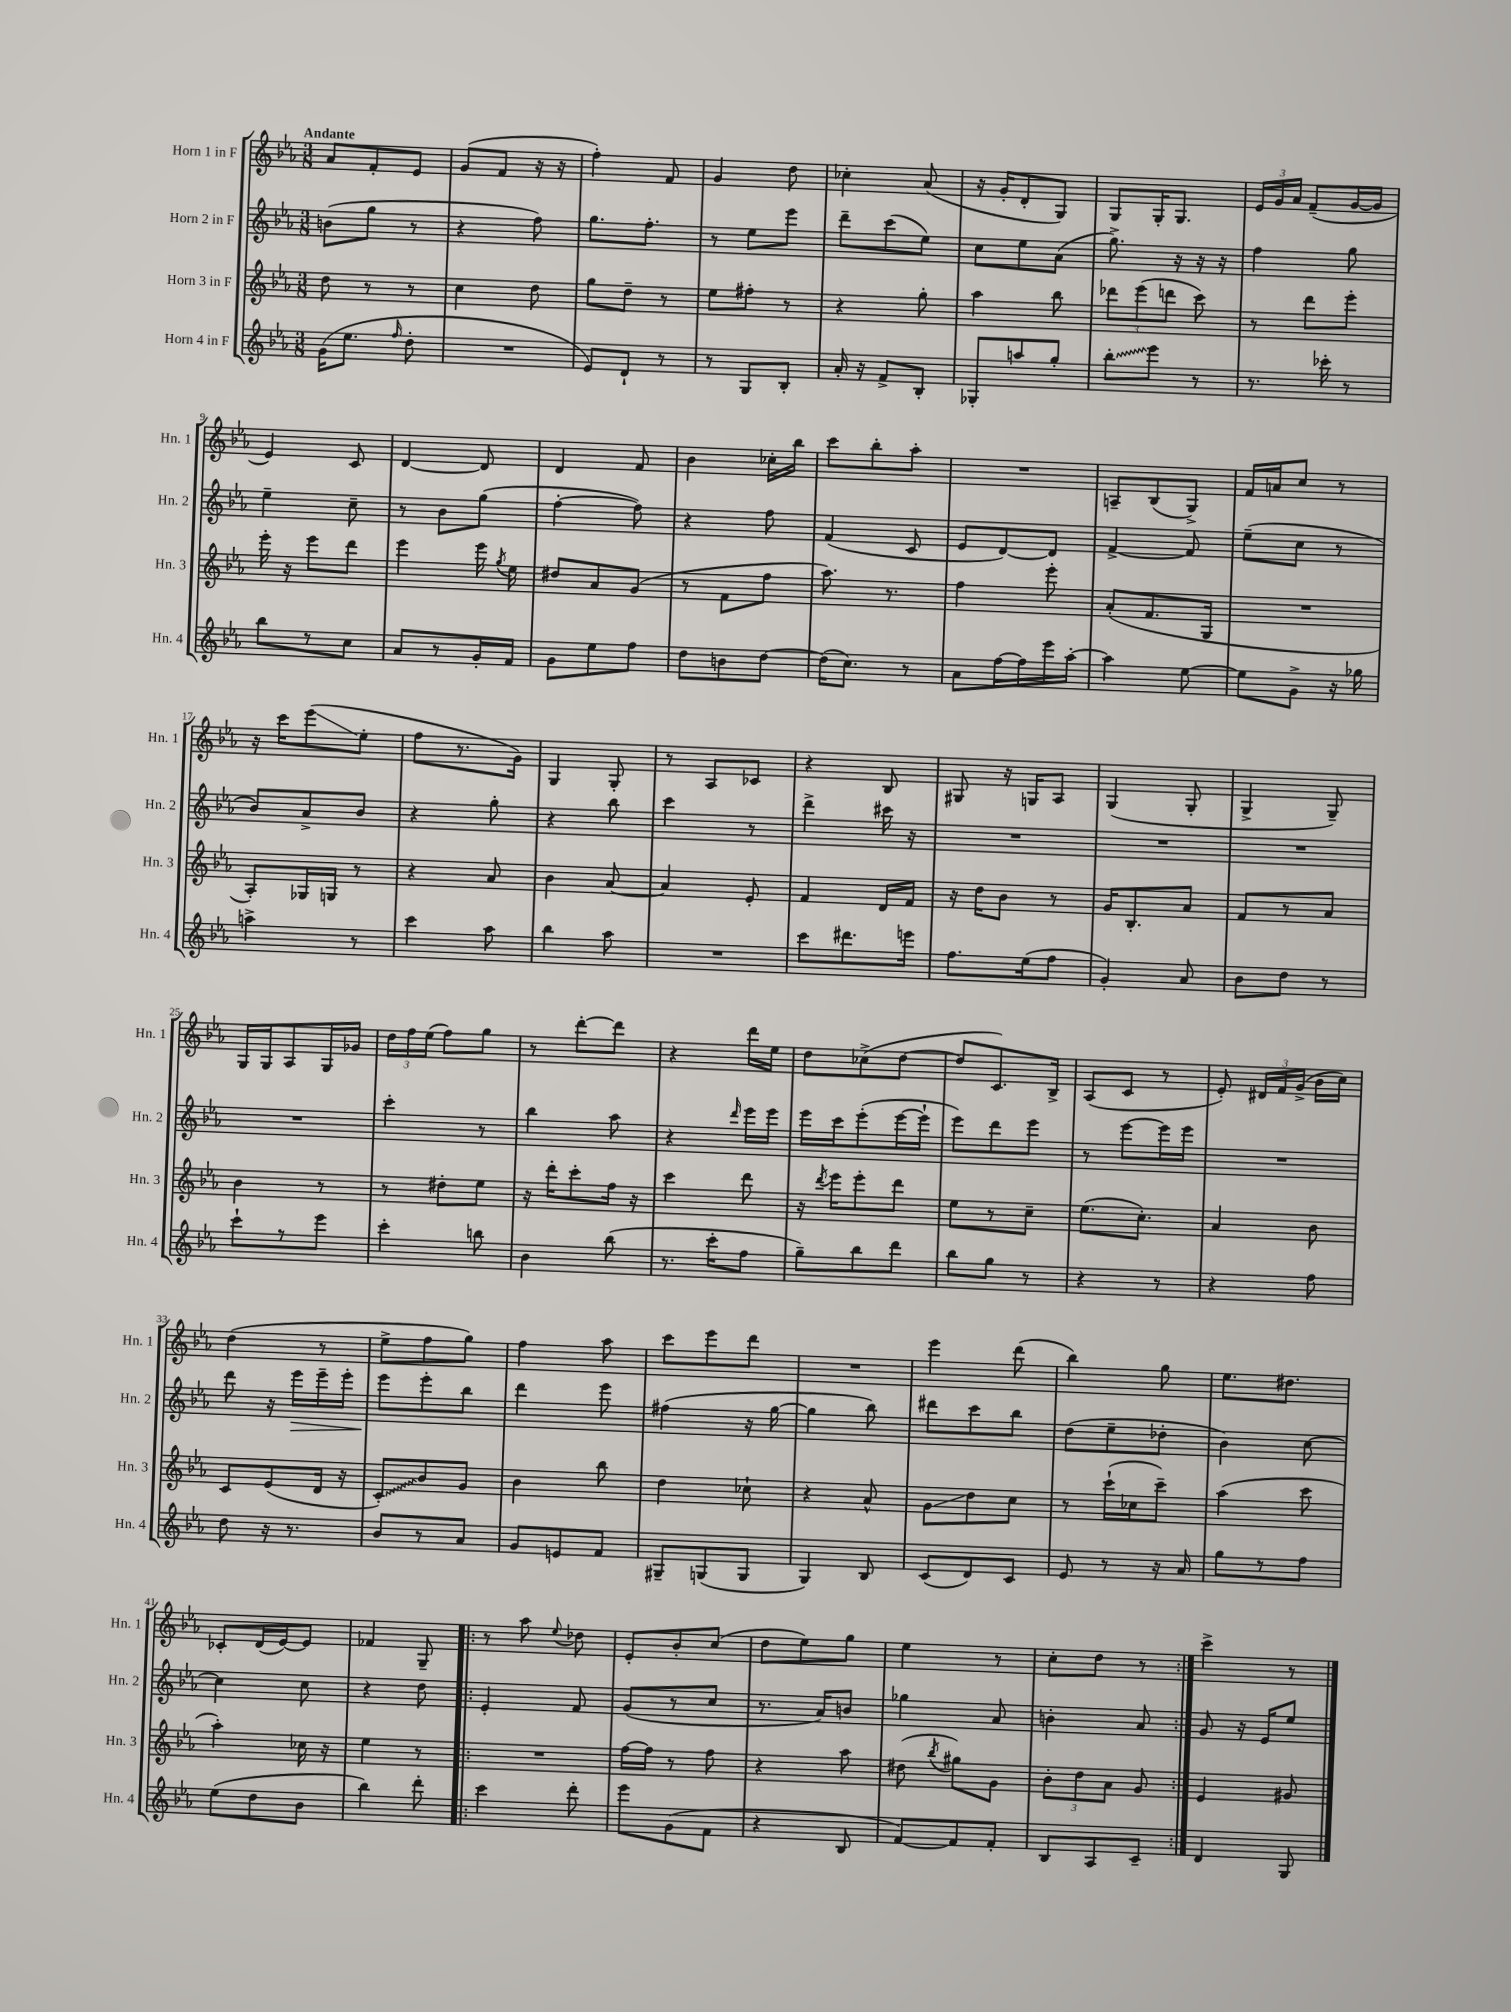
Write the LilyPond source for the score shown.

<<
\new StaffGroup <<
\new Staff = "s0" \with { instrumentName = "Horn 1 in F" shortInstrumentName = "Hn. 1" } {
    \clef treble \key ees \major \numericTimeSignature \time 3/8 \tempo "Andante"
    \autoBeamOff aes'8[ f'8-. ees'8] |
    g'8[( f'8] r16 r16 |
    f''4-.) f'8 |
    g'4 d''8 |
    ces''4-. aes'8( |
    r16 g'16[-. d'8-. g8]) |
    g8[ g16-. g8.] |
    \tuplet 3/2 { ees'16[ g'16 aes'16] } f'8[--( g'16~ g'16] |
    ees'4) c'8 |
    d'4~ d'8 |
    d'4 f'8 |
    bes'4 ces''16[-. bes''16] |
    c'''8[ bes''8-. aes''8]-. |
    R4. |
    a8[-- bes8( g8]->) |
    f'16[ a'16 c''8] r8 |
    r16 c'''16[ ees'''8\glissando( ees''8]-. |
    f''8[ r8. g'16]) |
    g4 g8-. |
    r8 aes8[ ces'8] |
    r4 bes8 |
    gis8 r16 g16[ aes8] |
    g4( g8-. |
    g4-> g8--) |
    g16[ g16 aes8 g16 ges'16] |
    \tuplet 3/2 { d''16[ f''16 ees''16]( } f''8[) g''8] |
    r8 d'''8[~-. d'''8] |
    r4 d'''16[ ees''16] |
    d''8[ ces''8->( d''8]~ |
    d''8[ c'8.) bes16]-> |
    aes8[( c'8] r8 |
    ees'8-.) \tuplet 3/2 { dis'16[ f'16 g'16]->( } bes'16[ c''16]) |
    d''4( r8 |
    ees''8[-> f''8 g''8]) |
    f''4 aes''8 |
    c'''8[ ees'''8 d'''8] |
    R4. |
    ees'''4 d'''8( |
    bes''4) g''8 |
    ees''8.[ dis''8.] |
    ces'8[-. d'16( ees'16~) ees'8] |
    fes'4 g8-- |
    \repeat volta 2 { r8 aes''8 \appoggiatura { ees''8 } des''8 |
    ees'8[-. bes'8-. c''8]( |
    d''8[ ees''8) g''8] |
    ees''4 r8 |
    c''8[-. d''8] r8 | }
    c'''4-> r8 \bar "|." |
}
\new Staff = "s1" \with { instrumentName = "Horn 2 in F" shortInstrumentName = "Hn. 2" } {
    \clef treble \key ees \major \numericTimeSignature \time 3/8
    \autoBeamOff b'8[( g''8] r8 |
    r4 f''8) |
    g''8.[ f''8.]-. |
    r8 ees''8[ ees'''8] |
    d'''8[-- c'''8( ees''8]) |
    c''8[ ees''8 aes'8]( |
    g''8.->) r16 r16 r16 |
    f''4 g''8 |
    ees''4-- c''8-- |
    r8 bes'8[ g''8]( |
    f''4~-. f''8) |
    r4 f''8 |
    f'4( c'8 |
    ees'8[ d'8~) d'8] |
    f'4~-> f'8 |
    ees''8[--( c''8] r8 |
    bes'8[) aes'8-> bes'8] |
    r4 g''8-. |
    r4 bes''8 |
    c'''4 r8 |
    d'''4-> cis'''16 r16 |
    R4. |
    R4. |
    R4. |
    R4. |
    c'''4-. r8 |
    bes''4 aes''8 |
    r4 \grace { d'''16 } ees'''16[ ees'''16] |
    ees'''16[ c'''16 ees'''8-.( ees'''16~ ees'''16]-! |
    ees'''8[) d'''8 ees'''8] |
    r8 ees'''8[~ ees'''16 ees'''16] |
    R4. |
    d'''8 r16 ees'''16[\> ees'''16-- ees'''16]-. |
    ees'''8[\! ees'''8-. bes''8] |
    d'''4 ees'''8 |
    fis''4( r16 g''16~ |
    g''4 bes''8) |
    dis'''8[ c'''8 bes''8] |
    d''8[( ees''8-- des''8]-. |
    bes'4) c''8~ |
    c''4 c''8 |
    r4 d''8 |
    \repeat volta 2 { ees'4-. f'8 |
    g'8[( r8 c''8] |
    r8. aes'16[) b'8] |
    ges''4 aes'8 |
    b'4-. aes'8 | }
    g'8 r16 ees'16[ ees''8] \bar "|." |
}
\new Staff = "s2" \with { instrumentName = "Horn 3 in F" shortInstrumentName = "Hn. 3" } {
    \clef treble \key ees \major \numericTimeSignature \time 3/8
    \autoBeamOff d''8 r8 r8 |
    c''4 d''8 |
    g''8[ d''8]-- r8 |
    ees''8[ fis''8]-. r8 |
    r4 g''8-. |
    aes''4 bes''8 |
    \tuplet 3/2 { des'''8[ ees'''8( d'''8] } c'''8) |
    r8 d'''8[ ees'''8]-. |
    ees'''16-. r16 ees'''8[ d'''8] |
    ees'''4 ees'''16 \acciaccatura { g''8 } ees''16 |
    dis''8[ aes'8 g'8]( |
    r8 f'8[ f''8] |
    aes''8.) r8. |
    f''4 ees'''8-. |
    aes'8[-.( f'8. g16] |
    R4. |
    aes8[-.) ges16 g16] r8 |
    r4 aes'8 |
    bes'4 aes'8~ |
    aes'4 ees'8-. |
    f'4 d'16[ f'16] |
    r16 d''16[ bes'8] r8 |
    g'16[ bes8.-. aes'8] |
    f'8[ r8 aes'8] |
    bes'4 r8 |
    r8 dis''8[-. ees''8] |
    r16 d'''16[-. c'''8-. f''16] r16 |
    c'''4 d'''8 |
    r16 \acciaccatura { d'''8 } ees'''16[ ees'''8-. d'''8] |
    ees''8[ r8 c''8]-- |
    ees''8.[( c''8.]-.) |
    aes'4 bes'8 |
    c'8[ ees'8( d'16] r16 |
    \once \override Glissando.style = #'zigzag c'8[-.\glissando) bes'8 g'8] |
    bes'4 bes''8 |
    d''4 ces''8-! |
    r4 aes'8-^ |
    g'8[\glissando d''8 c''8] |
    r8 c'''16[-!( ces''16 c'''8]--) |
    aes''4( c'''8 |
    aes''4-.) ces''16 r16 |
    ees''4 r8 |
    \repeat volta 2 { R4. |
    f''16[~ f''16] r8 f''8 |
    r4 aes''8 |
    dis''8( \acciaccatura { bes''8 } gis''8[) g'8] |
    \tuplet 3/2 { bes'8[-. d''8 aes'8] } g'8 | }
    ees'4 gis'8 \bar "|." |
}
\new Staff = "s3" \with { instrumentName = "Horn 4 in F" shortInstrumentName = "Hn. 4" } {
    \clef treble \key ees \major \numericTimeSignature \time 3/8
    \autoBeamOff g'16[( ees''8.] \grace { f''16 } d''8-. |
    R4. |
    ees'8[) d'8]-! r8 |
    r8 g8[ bes8]-. |
    aes'16-. r16 f'8[-> bes8]-. |
    ges8[-. a''8 g''8]-. |
    \once \override Glissando.style = #'zigzag bes''8[-.\glissando ees'''8] r8 |
    r8. ces'''16-. r8 |
    bes''8[ r8 c''8] |
    aes'8[ r8 g'16-. f'16] |
    g'8[ ees''8 f''8] |
    d''8[ b'8 d''8]~ |
    d''16[( c''8.]) r8 |
    aes'8[ f''16~ f''16 ees'''16 aes''16]~-. |
    aes''4 ees''8~ |
    ees''8[ g'8]-> r16 ges''16 |
    a''4-> r8 |
    c'''4 aes''8 |
    bes''4 aes''8 |
    R4. |
    c'''8[ dis'''8. e'''16] |
    f''8.[ ees''16( f''8] |
    g'4-.) aes'8 |
    bes'8[ d''8] r8 |
    c'''8[-! r8 ees'''8] |
    c'''4-. b''8 |
    bes'4 bes''8( |
    r8. c'''16[-. f''8] |
    g''8[--) bes''8 d'''8] |
    bes''8[ g''8] r8 |
    r4 r8 |
    r4 f''8 |
    d''8 r16 r8. |
    bes'8[ r8 aes'8] |
    g'8[ e'8 f'8] |
    gis8[-- g8( g8] |
    g4) bes8 |
    c'8[( d'8) c'8] |
    ees'8 r8 r16 aes'16 |
    g''8[ r8 f''8] |
    ees''8[( d''8 bes'8] |
    bes''4) d'''8-. |
    \repeat volta 2 { c'''4 d'''8-. |
    ees'''8[ g'8( f'8] |
    r4 bes8 |
    f'8[~) f'8 f'8]-. |
    bes8[ aes8 c'8]-- | }
    d'4 g8 \bar "|." |
}
>>
>>
